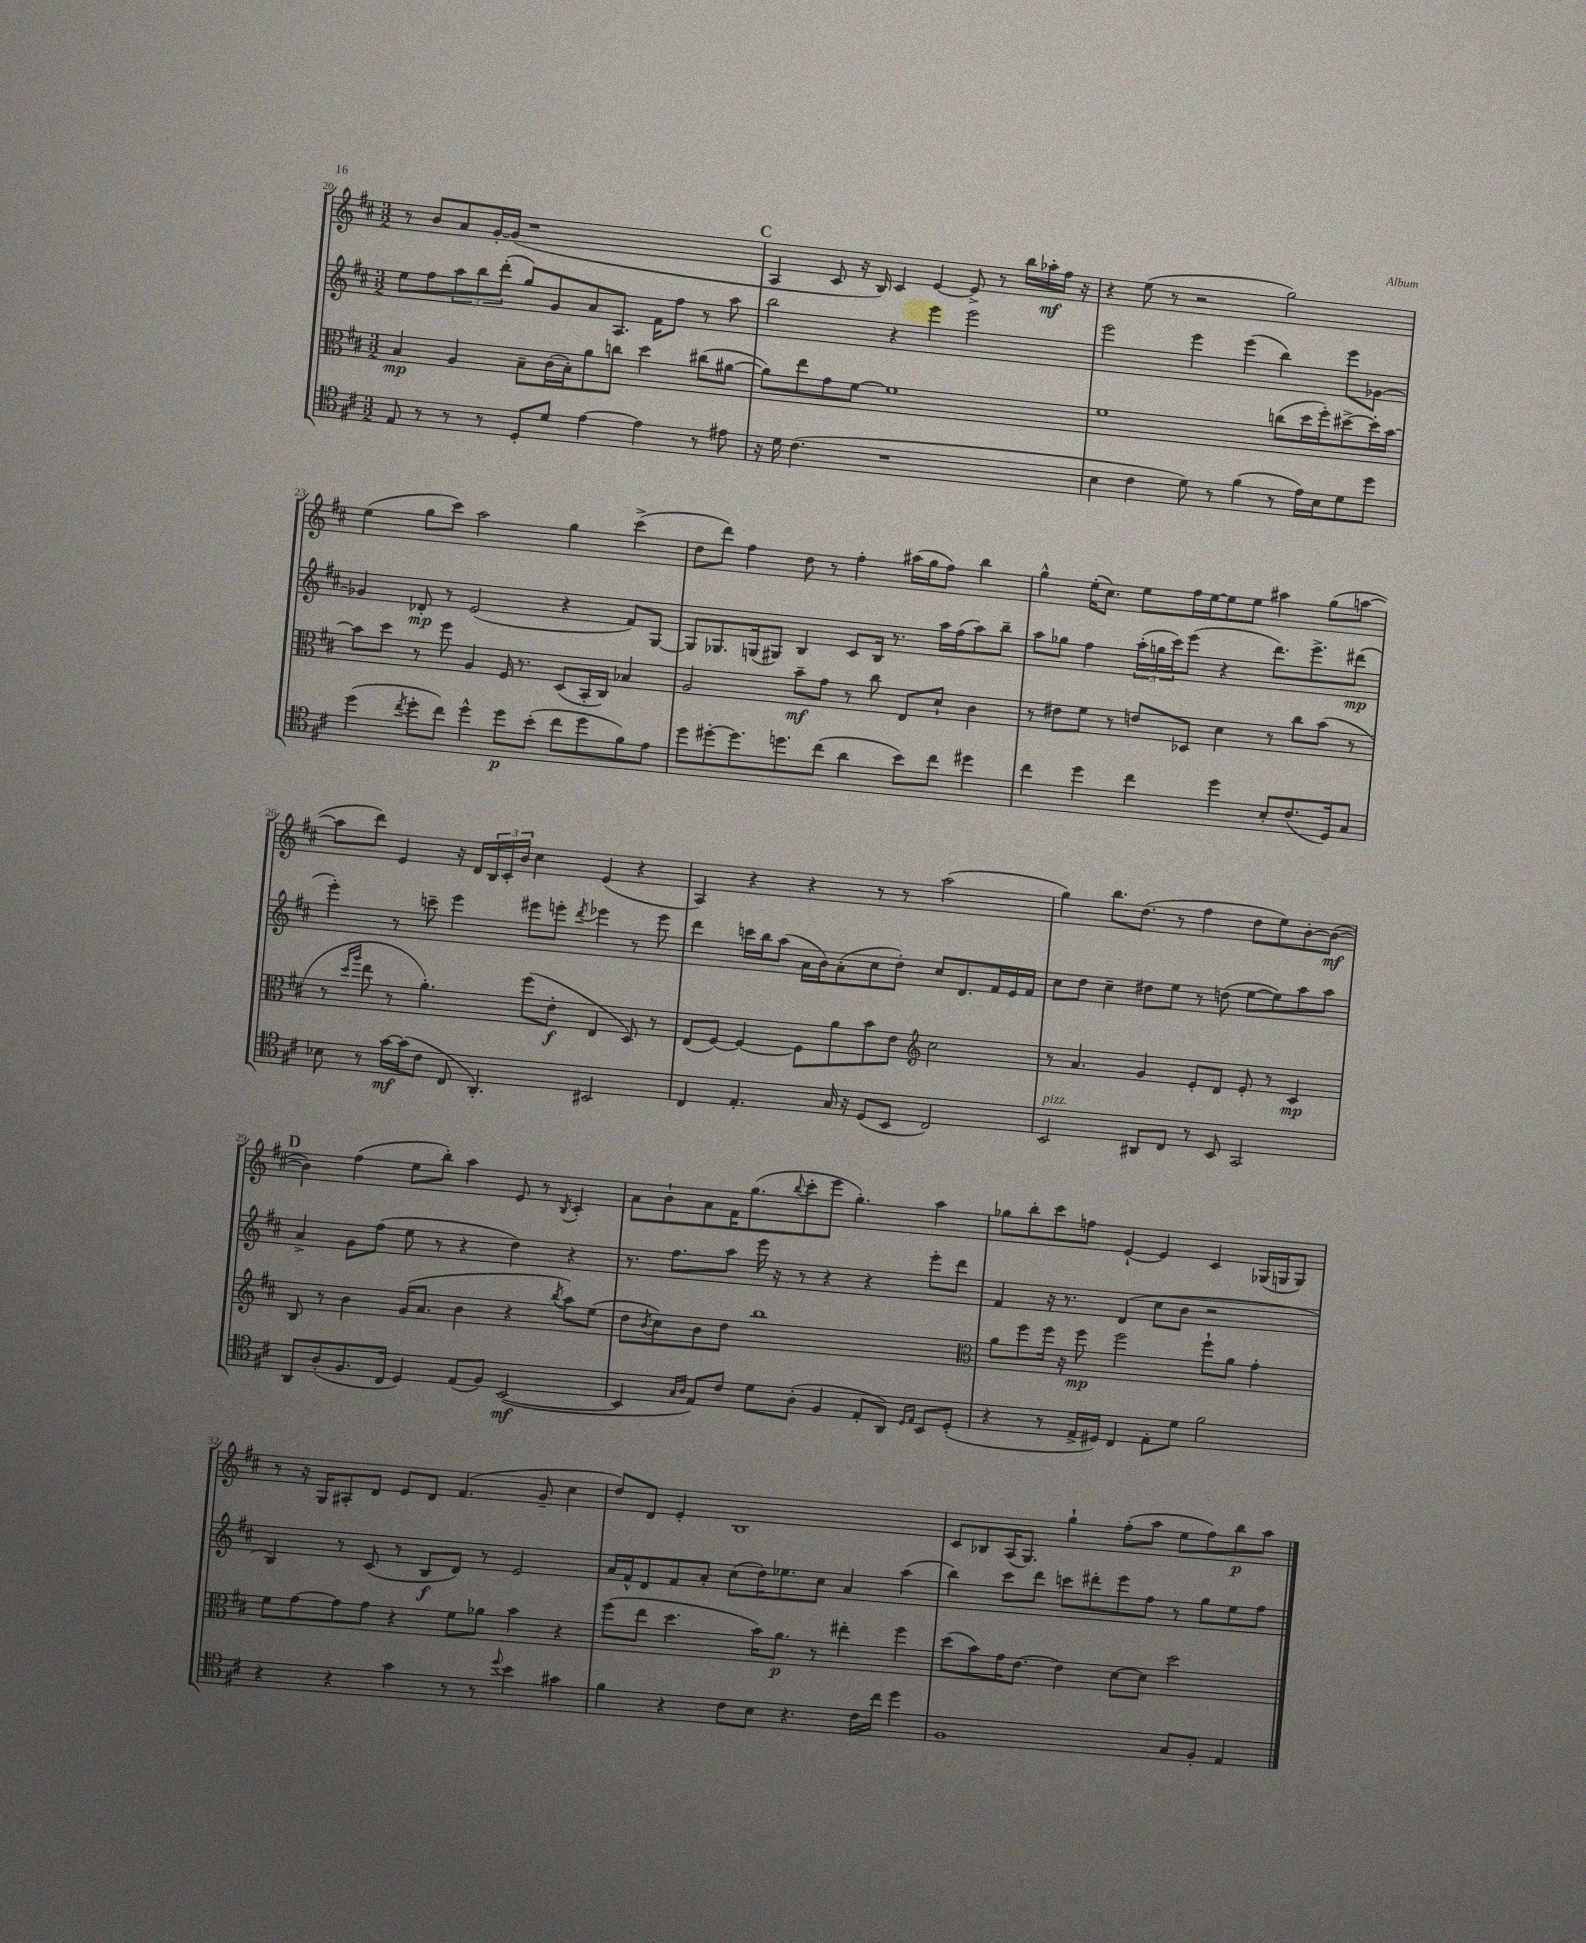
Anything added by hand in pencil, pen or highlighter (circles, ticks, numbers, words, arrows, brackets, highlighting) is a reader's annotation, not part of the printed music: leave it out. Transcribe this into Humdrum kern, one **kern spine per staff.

**kern	**kern	**kern	**kern
*staff4	*staff3	*staff2	*staff1
*clefC4	*clefC3	*clefG2	*clefG2
*k[f#c#]	*k[f#c#]	*k[f#c#]	*k[f#c#]
*M3/2	*M3/2	*M3/2	*M3/2
8E	4B	8ee	8r
8r	.	8ff#	8b
8r	4A	12aa	8a
.	.	12bb	.
8r	.	.	[16g'
.	.	(12ddd'	.
.	.	.	(16g]
8D'	8B~	8gg)	1r
8d	(16c#	8g	.
.	16B')	.	.
[4e	8a	8a	.
.	8cc	8.A	.
4e]	4dd	.	.
.	.	16f#	.
.	.	8ff#	.
8r	(8cc#	8r	.
8e#	[8a#	8aa	.
=	=	=	=
16r	8a#])	2bb	4A
16d	.	.	.
(4.c#	8ee	.	.
.	8g	.	8c#
.	[8f#	.	16r
.	.	.	16B)
1r	1f#]	4r	4c#
.	.	4eee	[4e
.	.	2eee	8e^]
.	.	.	8r
.	.	.	16bb
.	.	.	16aa-'
.	.	.	16ff#
.	.	.	16r
=	=	=	=
4B	1f#	2eee	4r
4c#	.	.	(8ee
.	.	.	8r
8d)	.	4eee	2r
8r	.	.	.
(4f#	.	(4eee	.
8r	(8cc	4bb)	2gg)
16e)	16dd	.	.
16B	16ff#')	.	.
8d	[8dd#^	8eee	.
8dd	16dd#']	[8g-	.
.	[16b	.	.
=	=	=	=
(4dd	8b]	4g-]	(4ee
.	8dd	.	.
8qcc#	.	.	.
8dd'	8r	8d-'	8gg
8cc#)	8ff#	8r	8ccc#)
4dd^^	4A	(2e	2aa
8dd	16F#	.	.
.	8.r	.	.
(8b'	.	.	.
8cc#	(8D	4r	4gg
8dd	16BB'	.	.
.	16C#)	.	.
8f#)	4B-	8f#)	(4ccc#^
8e	.	[8G	.
=	=	=	=
8dd	2A	8G]	8dd
[8dd#'	.	8.G-	8ddd)
8.dd#]	.	.	4ff#
.	.	(16G	.
.	.	8G#)	.
8.dd	.	.	.
.	8b~	4B	8dd
(8cc#	8g	.	8r
4a	8r	8c#	4ff#'
.	8cc#	16B	.
.	.	8.r	.
8b)	8E	.	(16aa#
.	.	.	16gg
8cc#	8d`	16aa	8ff#)
.	.	(16ff#	.
4dd#	4c#	8aa)	4bb
.	.	8bb~	.
=	=	=	=
4cc#	8r	8aa	4gg^^
.	8e#	8gg-	.
4dd	8f#	4ff#	(16ee'
.	.	.	8.cc#)
.	8r	.	.
4cc#	8e	(24aa'	8ee
.	.	24gg	.
.	.	24ccc#)	.
.	8D-	(8eee	16ff#
.	.	.	[16ee
4dd	4d	4r	8ee]
.	.	.	8ee
8B'	8r	8.ddd)	4aa#
(8.c#	8cc#	.	.
.	.	8.eee^	.
.	(8b	.	(8gg
16D)	.	.	.
8G	8r	(8ddd#	[8aa
=	=	=	=
8B-	8r	4eee')	8aa]
.	16qqdd	.	.
.	16qqaa	.	.
8r	8ee	.	8ddd)
[16g	8r	8r	4e
(16g]	.	.	.
8c#	4.a')	8ccc~	.
8C#	.	4eee	16r
.	.	.	16d
4.AA')	.	.	24B
.	.	.	24c#'
.	.	.	24b
.	(8ff#	8eee#	4cc#
.	8e'	8eee'	.
.	.	8qddd	.
2BB#	4E	4eee-	(4e
.	8D)	8r	4r
.	8r	8eee-	.
=	=	=	=
4C#	(8E	4ddd	4A)
.	[8F#)	.	.
4.E'	4F#_	16ccc	4r
.	.	16bb	.
.	.	(8aa	.
.	8F#]	16a	4r
.	.	16b)	.
16G	8a	(8a'	.
16r	.	.	.
(8D	8b	8cc#	8r
8BB	8e	8dd')	8r
*	*clefG2	*	*
2C#)	2cc#	8cc#	(2aa
.	.	8.d	.
.	.	16f#	.
.	.	16e	.
.	.	16f#	.
=	=	=	=
2BB	8r	8cc#	4gg)
.	4.a	8dd	.
.	.	4cc#~	8.bb
.	.	.	(8.dd
8AA#	4g	8dd#	.
8C#	.	8ee	8r
8r	8e'	8r	4ff#
8BB	8d	(8dd	.
2GG	8e'	[8ee	8dd
.	8r	8ee])	8ee)
.	4c#	8aa	[8b'
.	.	8aa	(8b_
=	=	=	=
8AA	8B	4a^	4b])
(8A'	8r	.	.
8.F#	4b	8g	(4ff#
.	.	(8ff#	.
16C#	.	.	.
4D)	(16g	8ee	8ee
.	8.a	.	.
.	.	8r	8bb')
(8E	4b	4r	4aa
8F#)	.	.	.
([2BB	4r	4dd)	8e
.	.	.	8r
.	8qbb	.	8qB
.	8aa)	4r	4c#'
.	(8ee	.	.
=	=	=	=
4BB]	8dd	8.r	8a
.	8qb	.	.
.	8cc#)	.	8b`
.	.	8.ff#	.
16qqG	.	.	.
16qqA	.	.	.
8E)	8b	.	8a
8c#	8dd	8aa	16f#
.	.	.	(8.gg
8d	1bb	16eee	.
.	.	16r	.
.	.	.	8qqbb
(8A'	.	8r	8ccc#'
4F#	.	4r	8eee
.	.	.	4.gg')
8E'	.	4r	.
8AA)	.	.	.
16qqD	.	.	.
16qqE	.	.	.
8BB	.	8eee'	4aa
(8D'	.	8ddd	.
=	=	=	=
*	*clefC3	*	*
4r	8a	4f#	8gg-
.	8ff#	.	8bb'
8r	16ff#	16r	8ccc#
.	16r	8.r	.
16E^	8ff#	.	8ff
16D#)	.	.	.
4C#	2ff#	(4d	[4e`
8E'	.	8cc#	4e]
8d	.	8b	.
2f#	8ff#`	2r	4c#
.	8a	.	.
.	4g'	.	(16G-
.	.	.	16G
.	.	.	8G)
=	=	=	=
4r	8f#	4B)	8r
.	[8g	.	16r
.	.	.	16G
4r	8g]	8r	8A#'
.	8g	(8c#	8d
4g	4r	8r	8e
.	.	8B	8d
8r	8f#	8d)	(4.f#
8r	8a-	8r	.
8qqdd	.	.	.
4b	4b	2e	.
.	.	.	8g~
4g#	4r	.	4cc#
=	=	=	=
4f#	(8ff#	16a	8dd)
.	.	16f#^^	.
.	8ee	8d	8d
4r	4.dd	8f#	4e'
.	.	8a'	.
8c#	.	(8cc#	1B
8B	16b)	16dd)	.
.	8.a	8.ee-	.
4.r	.	.	.
.	8r	8cc#	.
.	4ee#'	4a	.
16c#	.	.	.
16cc#	.	.	.
4dd	4ff#	(4aa	.
=	=	=	=
1F#	(8dd	4bb)	8c#
.	8b)	.	8B-
.	16g	8ccc#	(16A
.	[8.e	.	8.G)
.	.	8ddd	.
.	4e]	8ccc	4gg`
.	.	8ddd#'	.
.	[8d	8eee	(8ff#'
.	8d]	8ff#	8aa
8G	2dd	8r	8ee
8F#'	.	8gg	8ff#)
4E	.	8ee	8bb
.	.	8ff#	8aa
==	==	==	==
*-	*-	*-	*-
